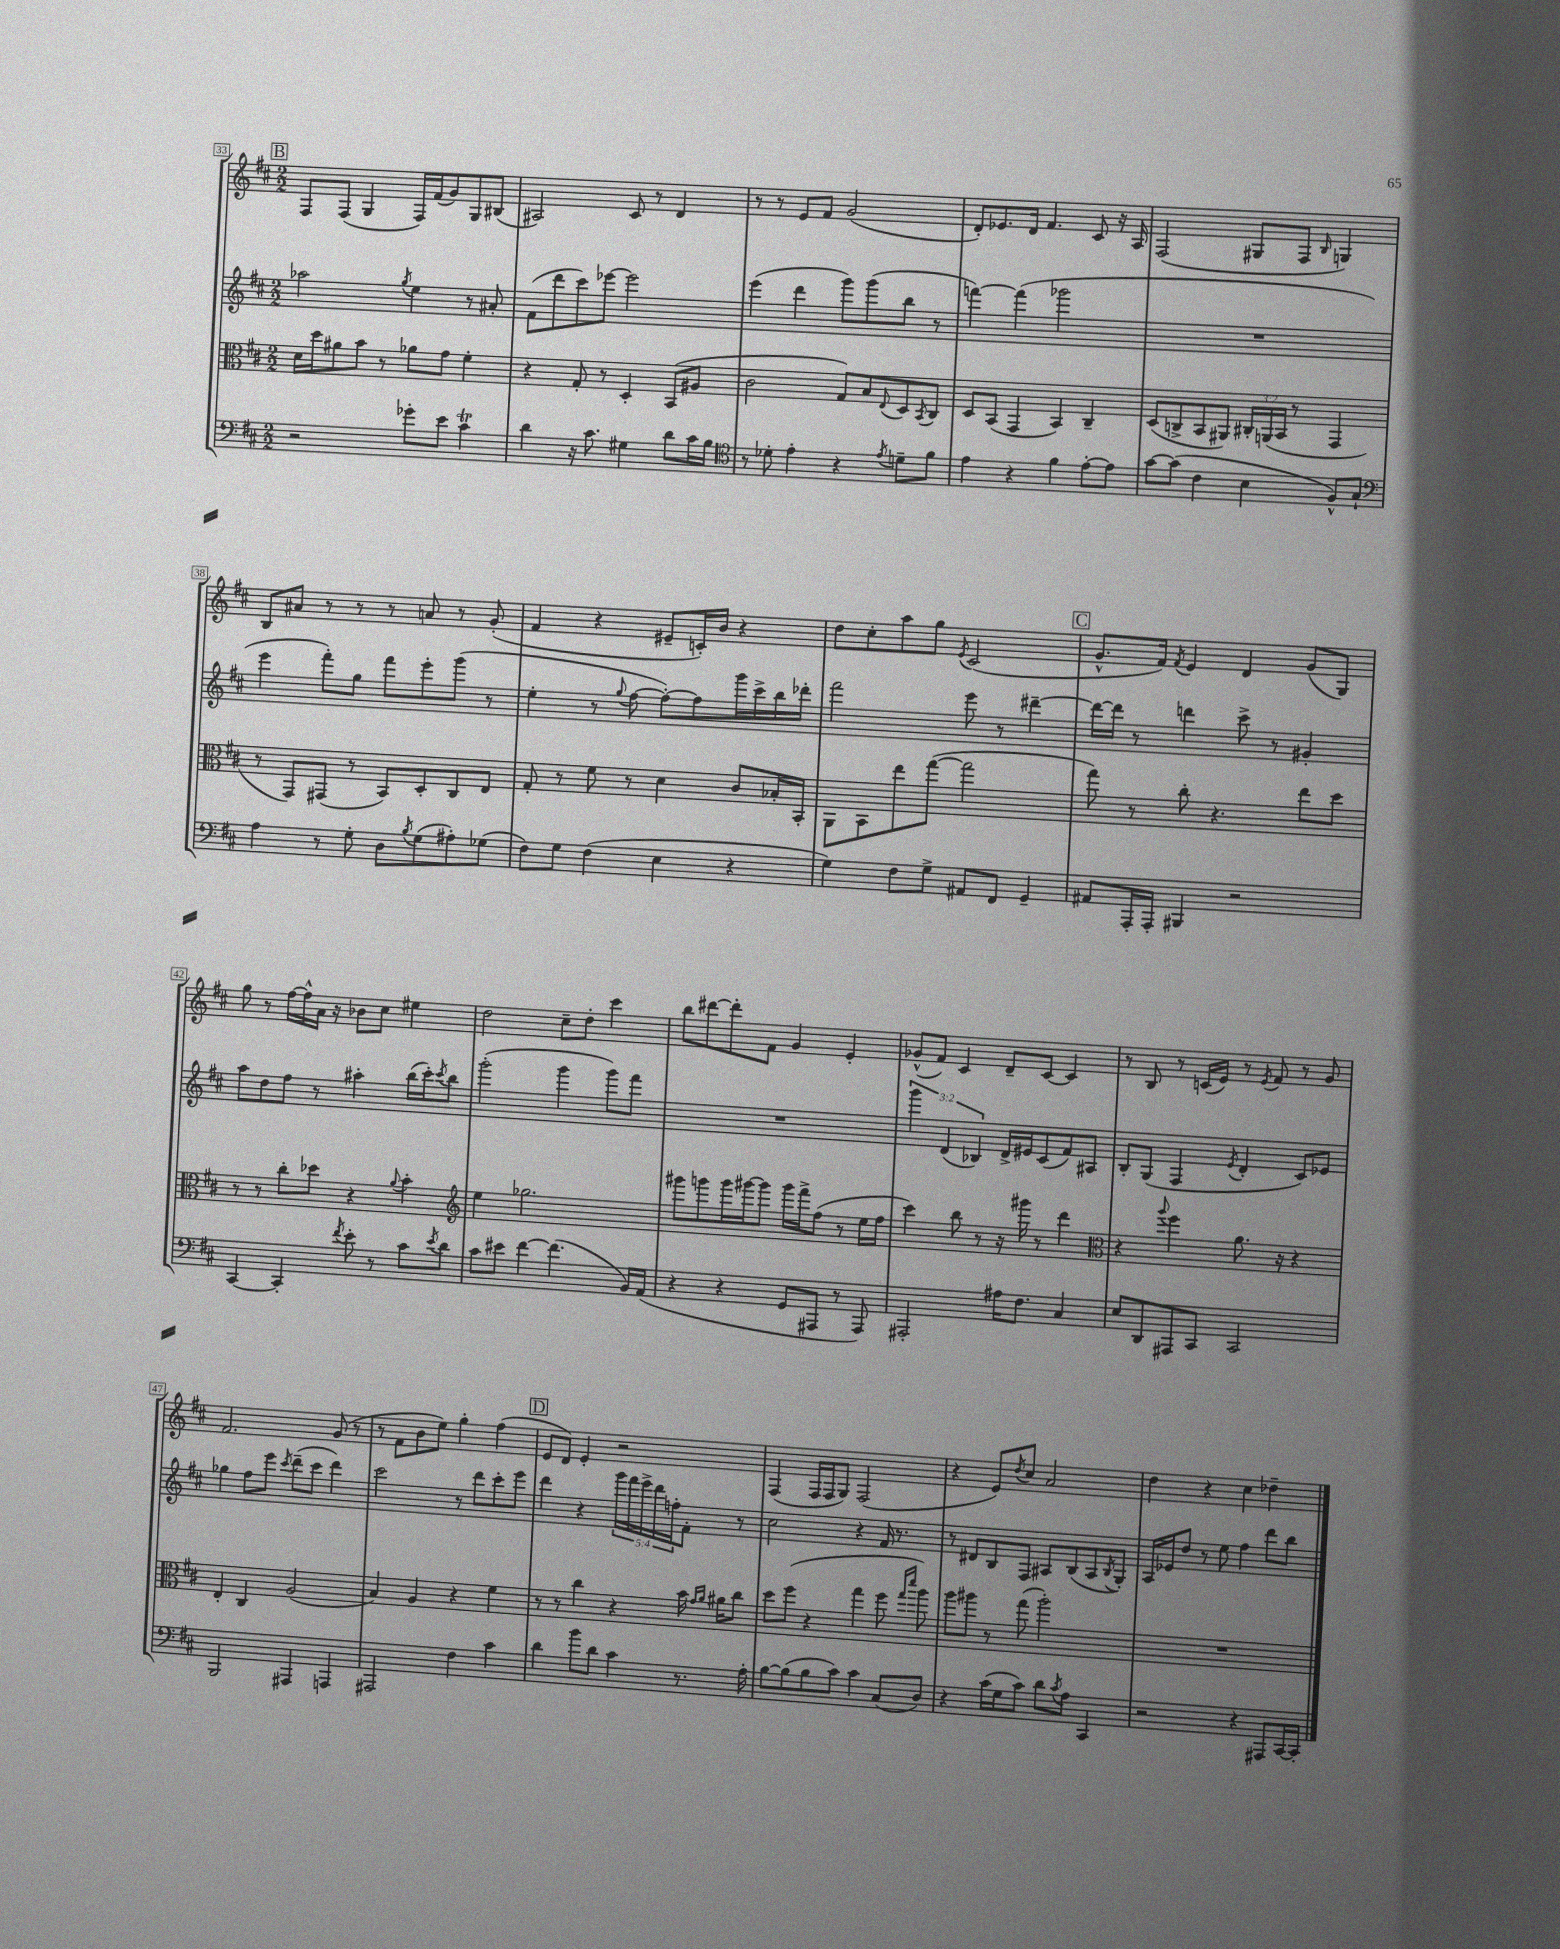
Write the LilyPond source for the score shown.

<<
\new StaffGroup <<
\new Staff = "s0" {
    \clef treble \key d \major \numericTimeSignature \time 2/2
    \mark \markup { \box "B" } fis8 fis8( g4 fis16) fis'16( g'8) g8 bis8( |
    ais2) cis'8 r8 d'4 |
    r8 r8 e'8 fis'8 g'2( |
    d'8-.) ees'8. d'16 fis'4. cis'8 r16 a16 |
    fis2( gis8 fis8 \grace { b16 } g4) |
    b8 ais'8 r8 r8 r8 a'8 r8 g'8-.( |
    fis'4 r4 eis'8-- c'16-.) b'16 r4 |
    d''8 cis''8-. a''8 g''8 \acciaccatura { e'8 } cis'2( |
    \mark \markup { \box "C" } g'8.-^ fis'16) \acciaccatura { fis'8 } e'4 d'4 g'8( g8) |
    g''8 r8 fis''16~ fis''16-^ a'16 r16 bes'8 cis''8 eis''4 |
    d''2 cis''8-- d''8-. cis'''4 |
    b''8 dis'''8~ dis'''8-. fis'8 g'4 e'4-. |
    ges'8-^( fis'8) cis'4 d'8-- cis'8~ cis'4 |
    r8 b8 r8 c'16( e'16) r8 \acciaccatura { e'8 } fis'8 r8 g'8 |
    fis'2. g'8( r8 |
    r8 fis'8 b'8 e''8) g''4-. fis''4( |
    \mark \markup { \box "D" } e'8 d'8) e'4-. r2 |
    fis4( fis16 fis16 g8) fis2( |
    r4 e'8) \acciaccatura { d''8 } cis''8 a'2 |
    d''4 r4 cis''4 des''4-- \bar "|." |
}
\new Staff = "s1" {
    \clef treble \key d \major \numericTimeSignature \time 2/2 \override Staff.TupletNumber.text = #tuplet-number::calc-fraction-text
    \mark \markup { \box "B" } aes''2 \acciaccatura { g''8 } e''4 r8 ais'8-. |
    fis'8( d'''8 cis'''8) ees'''8~ ees'''2 |
    e'''4( d'''4 g'''8) g'''8( b''8 r8 |
    f'''4~) f'''4( ges'''2 |
    R1 |
    e'''4 fis'''8-.) g''8 fis'''8 e'''8-. g'''8( r8 |
    e''4-. r8 \appoggiatura { g''8 } fis''8~ fis''8~-.) fis''8 g'''16 cis'''16-> b''16 des'''16-. |
    fis'''2 e'''8 r8 dis'''4~-- |
    \mark \markup { \box "C" } dis'''16~ dis'''16 r8 d'''4 cis'''8-> r8 gis'4-. |
    a''8 d''8 fis''8 r8 ais''4-. b''16( cis'''16-.) \acciaccatura { cis'''8 } b''8 |
    g'''2-.( g'''4 g'''8) fis'''8 |
    R1 |
    \tuplet 3/2 { g'''4 d'4( bes4) } d'16-> eis'16 cis'8( fis'8) ais8 |
    b8-. g8( fis4 \acciaccatura { e'8 } d'4-. cis'8) ees'8 |
    ges''4 fis''8 e'''8 \acciaccatura { cis'''8 } d'''8--( cis'''8 d'''4) |
    cis'''2 r8 d'''8 cis'''8-. e'''8 |
    \mark \markup { \box "D" } d'''4 r4 \tuplet 5/4 { g'''16 fis'''16 e'''16-> d'''16 f''16-. } fis'8-. r8 |
    cis''2 r4 fis'16 r8. |
    r8 dis'8 b8 fis8 ais8 b8( ais8 \acciaccatura { b8 } g8-.) |
    a16 ees'16 d''8 r8 e''8 fis''4 d'''8 b''8 \bar "|." |
}
\new Staff = "s2" {
    \clef alto \key d \major \numericTimeSignature \time 2/2 \override Staff.TupletNumber.text = #tuplet-number::calc-fraction-text
    \mark \markup { \box "B" } d'16 d''16 ais'8 b'8 r8 aes'8 g'8 fis'4-. |
    r4 g8-. r8 d4-. b,8( ais8 |
    cis'2 g8) b8 \appoggiatura { e8 } d8 \acciaccatura { b,8 } cis8 |
    d8 b,8( g,4 b,4) cis4-- |
    d8( c8-> b,8 ais,8) \tuplet 3/2 { cis16-. a,16( b,16 } r8 g,4 |
    r8 g,8) gis,8( r8 b,8) d8-. cis8 e8 |
    g8-. r8 fis'8 r8 d'4 cis'8 bes16-. b,16-. |
    a,8 b,8 e''8 g''8~( g''2 |
    \mark \markup { \box "C" } g''8) r8 cis''8-. r4. e''8 d''8 |
    r8 r8 cis''8-. des''8 r4 \appoggiatura { a'8 } b'4-. |
    \clef treble e''4 ges''2. |
    gis'''8 g'''8 g'''16 gis'''16~ gis'''8 gis'''16 fis'''16-> fis''8( r8 e''16 fis''16 |
    cis'''4) b''8 r8 r16 gis'''16 r8 d'''4 |
    \clef alto r4 \appoggiatura { a''8 } fis''4 a'8. r16 r4 |
    e4-. cis4 a2( |
    b4) a4 r4 fis'4 |
    \mark \markup { \box "D" } r8 r8 cis''4 r4 b'16 \grace { g'16 a'16 } ais'16 cis''8 |
    d''8 fis''8( r4 g''4 fis''8 \grace { g''16 d'''16 } a''8) |
    a''8 ais''8 r8 g''8( ais''2-.) |
    R1 \bar "|." |
}
\new Staff = "s3" {
    \clef bass \key d \major \numericTimeSignature \time 2/2
    \mark \markup { \box "B" } r2 ges'8-. e'8 cis'4\trill |
    d'4 r16 cis'8. gis4 d'8 cis'16 b16 |
    \clef tenor r8 des'8-. e'4-. r4 \acciaccatura { e'8 } d'8-- fis'8 |
    e'4 r4 fis'4 e'8~-. e'8 |
    g'8~ g'8( cis'4 b4 fis8-^) g8-! |
    \clef bass a4 r8 g8-. d8 \acciaccatura { b8 } g8( ais8-.) ges8( |
    fis8) g8 fis4( e4 r4 |
    g4) fis8 g8-> ais,8 fis,8 g,4-- |
    \mark \markup { \box "C" } ais,8 a,,16-. a,,16-. bis,,4 r2 |
    cis,4~ cis,4-. \acciaccatura { fis'8 } e'8-. r8 cis'8 \acciaccatura { e'8 } d'8 |
    cis'8 eis'8 fis'4~ fis'4.( b,16) a,16( |
    r4 r4 g,8 ais,,8 r8 ais,,8) |
    ais,,2-. ais16 fis8. cis4 |
    e8 d,8 ais,,8 cis,8 cis,2 |
    b,,2 ais,,4 a,,4 |
    ais,,2 fis4 cis'4 |
    \mark \markup { \box "D" } d'4 b'8 d'8 cis'4 r8. a16-. |
    b8~ b8( b8 cis'8) cis'4 cis8( d8) |
    r4 cis'16( g16 cis'8) d'8 \acciaccatura { cis'8 } a8 cis,4 |
    r2 r4 ais,,8 cis,16~ cis,16-. \bar "|." |
}
>>
>>
\layout { \context { \Score currentBarNumber = #33 \override BarNumber.stencil = #(make-stencil-boxer 0.1 0.3 ly:text-interface::print) } }
